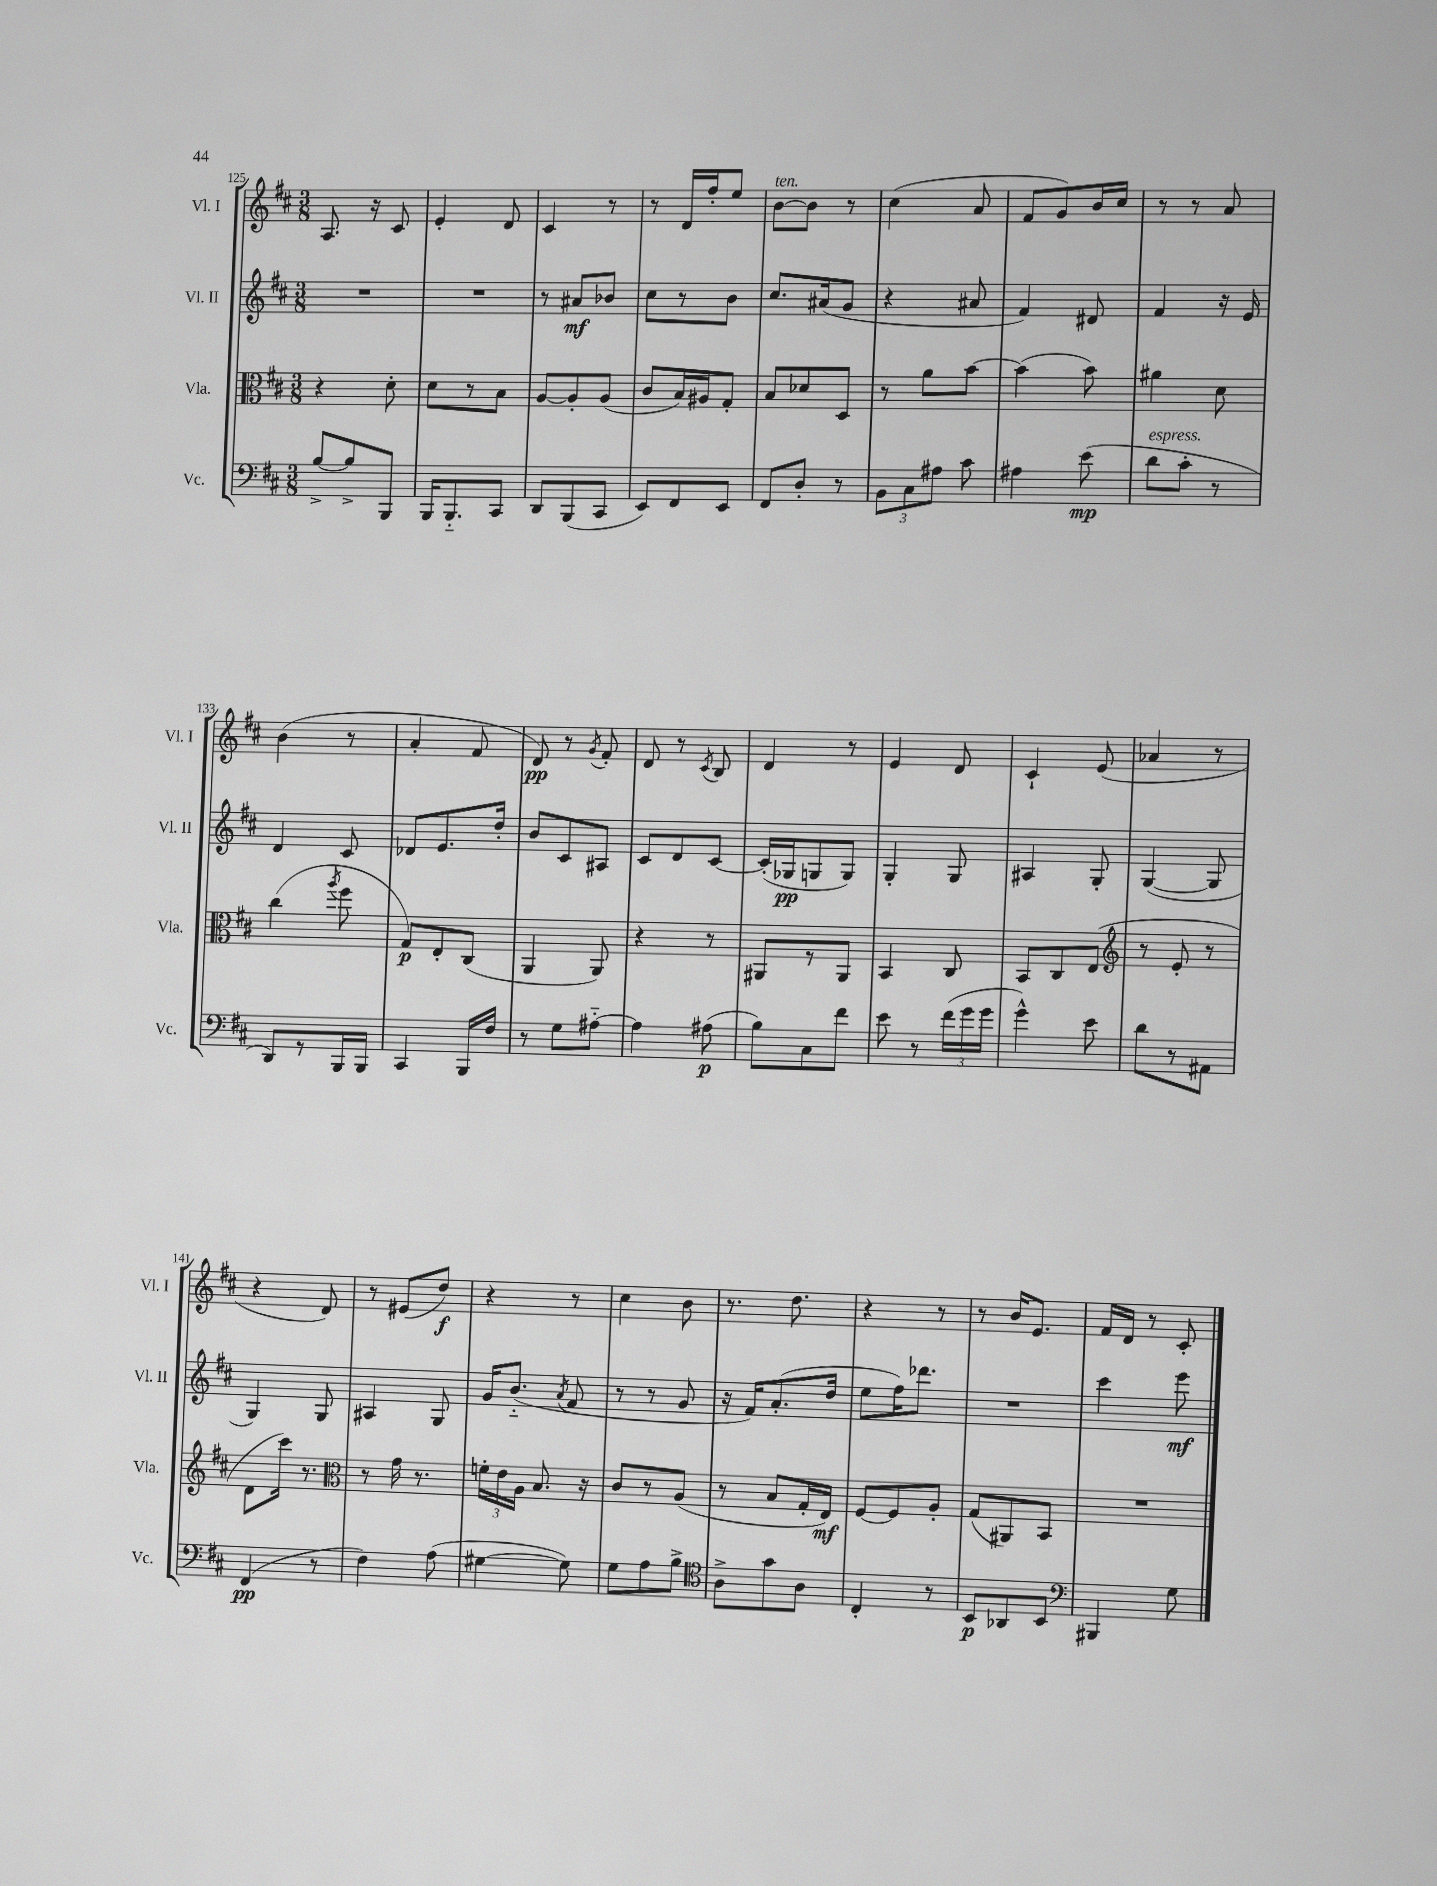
<<
\new StaffGroup <<
\new Staff = "s0" \with { instrumentName = "Vl. I" shortInstrumentName = "Vl. I" } {
    \clef treble \key d \major \numericTimeSignature \time 3/8
    \autoBeamOff a8. r16 cis'8 |
    e'4-. d'8 |
    cis'4 r8 |
    r8 d'16[ fis''16-. e''8] |
    b'8[~^\markup { \italic "ten." } b'8] r8 |
    cis''4( a'8 |
    fis'8[ g'8) b'16 cis''16] |
    r8 r8 a'8 |
    b'4( r8 |
    a'4-. fis'8 |
    d'8\pp) r8 \acciaccatura { g'8 } fis'8-. |
    d'8 r8 \acciaccatura { cis'8 } b8 |
    d'4 r8 |
    e'4 d'8 |
    cis'4-! e'8( |
    aes'4 r8 |
    r4 d'8) |
    r8 eis'8[( d''8]\f) |
    r4 r8 |
    cis''4 b'8 |
    r8. d''8. |
    r4 r8 |
    r8 b'16[ e'8.] |
    fis'16[ d'16] r8 cis'8-. \bar "|." |
}
\new Staff = "s1" \with { instrumentName = "Vl. II" shortInstrumentName = "Vl. II" } {
    \clef treble \key d \major \numericTimeSignature \time 3/8
    \autoBeamOff R4. |
    R4. |
    r8 ais'8[\mf bes'8] |
    cis''8[ r8 b'8] |
    cis''8.[ ais'16( g'8] |
    r4 ais'8 |
    fis'4) dis'8 |
    fis'4 r16 e'16 |
    d'4 cis'8 |
    des'8[ e'8. d''16]-. |
    b'8[ cis'8 ais8] |
    cis'8[ d'8 cis'8]~ |
    cis'16[-.( ges16\pp g8 g8]) |
    g4-. g8 |
    ais4 g8-. |
    g4~( g8 |
    g4) g8 |
    ais4 g8 |
    g'16[ b'8.]-_( \acciaccatura { a'8 } fis'8 |
    r8 r8 g'8 |
    r16 fis'16[) a'8.-.( d''16] |
    e''8[ fis''16) des'''8.] |
    R4. |
    cis'''4 e'''8\mf \bar "|." |
}
\new Staff = "s2" \with { instrumentName = "Vla." shortInstrumentName = "Vla." } {
    \clef alto \key d \major \numericTimeSignature \time 3/8
    \autoBeamOff r4 d'8-. |
    d'8[ r8 b8] |
    a8[~ a8-. a8]( |
    cis'8[ b16) ais16 g8]-. |
    b8[ des'8 d8] |
    r8 a'8[ b'8]~ |
    b'4( b'8) |
    ais'4 d'8 |
    cis''4( \acciaccatura { a''8 } fis''8 |
    g8[\p) e8-. cis8]( |
    a,4 a,8) |
    r4 r8 |
    ais,8[ r8 ais,8] |
    b,4 cis8 |
    b,8[ cis8 e8]( |
    \clef treble r8 e'8-. r8 |
    d'8[ cis'''16]) r8. |
    \clef alto r8 g'16 r8. |
    \tuplet 3/2 { f'16[-. e'16 a16] } b8. r16 |
    cis'8[ r8 a8]( |
    r8 b8[ g16-. e16]\mf) |
    fis8[~ fis8 a8]-. |
    g8[( ais,8) b,8] |
    R4. \bar "|." |
}
\new Staff = "s3" \with { instrumentName = "Vc." shortInstrumentName = "Vc." } {
    \clef bass \key d \major \numericTimeSignature \time 3/8
    \autoBeamOff b8[~-> b8-> b,,8] |
    b,,16[ b,,8.-_ cis,8] |
    d,8[ b,,8( cis,8] |
    e,8[) fis,8 e,8] |
    fis,8[ d8]-. r8 |
    \tuplet 3/2 { b,8[ cis8 ais8] } cis'8 |
    ais4 e'8\mp( |
    d'8[^\markup { \italic "espress." } cis'8]-. r8 |
    d,8[) r8 b,,16 b,,16] |
    cis,4 b,,16[ fis16] |
    r8 g8[ ais8]~-_ |
    ais4 ais8\p( |
    b8[) cis8 fis'8] |
    e'8 r8 \tuplet 3/2 { fis'16[( g'16 g'16] } |
    g'4-^) e'8 |
    d'8[ r8 ais,8] |
    fis,4\pp( r8 |
    fis4) a8( |
    gis4~ gis8) |
    g8[ a8 b8]-> |
    \clef tenor a8[-> g'8 a8] |
    cis4-. r8 |
    b,8[\p aes,8 b,8] |
    \clef bass bis,,4 g8 \bar "|." |
}
>>
>>
\layout { \context { \Score currentBarNumber = #125 } }
